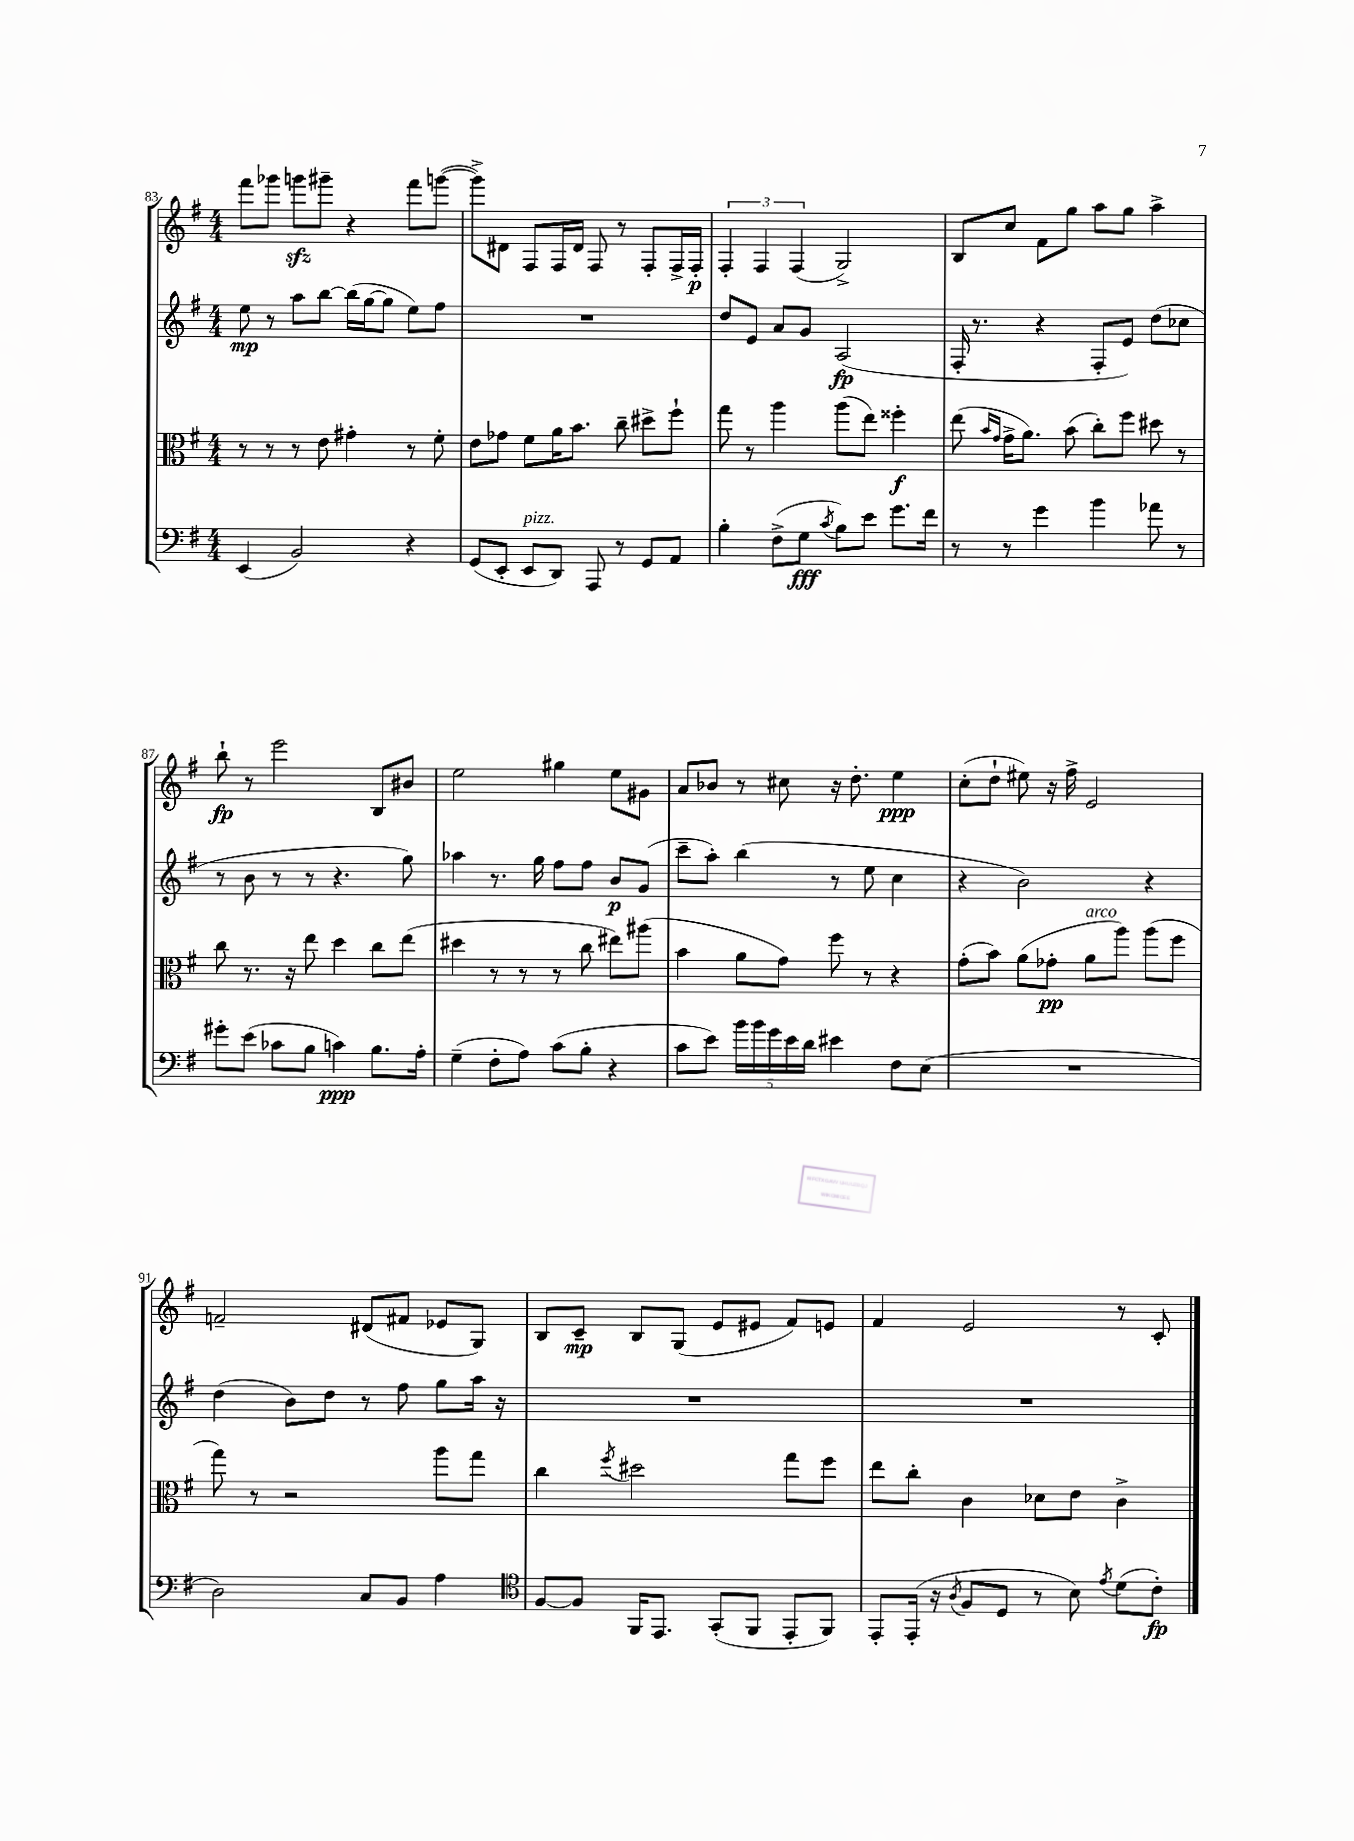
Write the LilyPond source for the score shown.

<<
\new StaffGroup <<
\new Staff = "s0" {
    \clef treble \key g \major \numericTimeSignature \time 4/4
    \autoBeamOff fis'''8[ ges'''8] g'''8[\sfz gis'''8]-- r4 fis'''8[ g'''8]~( |
    g'''8[->) dis'8] fis8[ fis16 dis'16] fis8 r8 fis8[-. fis16-> fis16]-.\p |
    \tuplet 3/2 { fis4-. fis4 fis4( } g2->) |
    b8[ c''8] fis'8[ g''8] a''8[ g''8] a''4-> |
    b''8-!\fp r8 e'''2 b8[ bis'8] |
    e''2 gis''4 e''8[ gis'8] |
    a'8[ bes'8] r8 cis''8 r16 d''8.-. e''4\ppp |
    c''8[-.( d''8]-! eis''8) r16 fis''16-> e'2 |
    f'2-- dis'8[( fis'8] ees'8[ g8]) |
    b8[ c'8]--\mp b8[ g8]( e'8[ eis'8] fis'8[) e'8] |
    fis'4 e'2 r8 c'8-. \bar "|." |
}
\new Staff = "s1" {
    \clef treble \key g \major \numericTimeSignature \time 4/4
    \autoBeamOff e''8\mp r8 a''8[ b''8]~ b''16[( g''16~ g''8] e''8[) fis''8] |
    R1 |
    d''8[ e'8] a'8[ g'8] a2\fp( |
    fis16-. r8. r4 fis8[-. e'8]) d''8[( ces''8] |
    r8 b'8 r8 r8 r4. g''8) |
    aes''4 r8. g''16 fis''8[ fis''8] b'8[\p g'8]( |
    c'''8[-- a''8]-.) b''4( r8 e''8 c''4 |
    r4 b'2) r4 |
    d''4( b'8[) d''8] r8 fis''8 g''8[ a''16] r16 |
    R1 |
    R1 \bar "|." |
}
\new Staff = "s2" {
    \clef alto \key g \major \numericTimeSignature \time 4/4
    \autoBeamOff r8 r8 r8 e'8 gis'4-. r8 fis'8-. |
    e'8[ ges'8] fis'8[ a'16 b'8.] c''8-- dis''8[-> fis''8]-! |
    g''8 r8 a''4 a''8[( e''8]) fisis''4-.\f |
    e''8( \grace { b'16[ g'16] } g'16[-> a'8.]) b'8( c''8[-.) fis''8] dis''8 r8 |
    c''8 r8. r16 e''8 d''4 c''8[ e''8]( |
    dis''4 r8 r8 r8 c''8 eis''8[) ais''8]( |
    b'4 a'8[ g'8]) fis''8 r8 r4 |
    g'8[-.( b'8]) a'8[( ges'8]-.\pp a'8[^\markup { \italic "arco" } a''8]) a''8[( fis''8] |
    g''8) r8 r2 a''8[ g''8] |
    c''4 \acciaccatura { fis''8 } dis''2 g''8[ fis''8] |
    e''8[ c''8]-. c'4 des'8[ e'8] c'4-> \bar "|." |
}
\new Staff = "s3" {
    \clef bass \key g \major \numericTimeSignature \time 4/4
    \autoBeamOff e,4( b,2) r4 |
    g,8[( e,8]-. e,8[^\markup { \italic "pizz." } d,8]) a,,8 r8 g,8[ a,8] |
    b4-. fis8[->( g8]\fff \acciaccatura { c'8 } b8[) e'8] g'8.[ fis'16] |
    r8 r8 g'4 b'4 aes'8 r8 |
    gis'8[-. e'8]( ces'8[ b8] c'4\ppp) b8.[ a16]-. |
    g4--( fis8[-. a8]) c'8[( b8]-. r4 |
    c'8[ e'8]) \tuplet 5/4 { b'16[ b'16 g'16 e'16 d'16] } eis'4 fis8[ e8]( |
    R1 |
    d2) c8[ b,8] a4 |
    \clef tenor fis8[~ fis8] fis,16[ e,8.] g,8[-.( fis,8] e,8[-. fis,8]) |
    e,8[-. e,16]-.( r16 \acciaccatura { a8 } fis8[ d8] r8 b8) \acciaccatura { e'8 } d'8[( c'8]-.\fp) \bar "|." |
}
>>
>>
\layout { \context { \Score currentBarNumber = #83 } }
